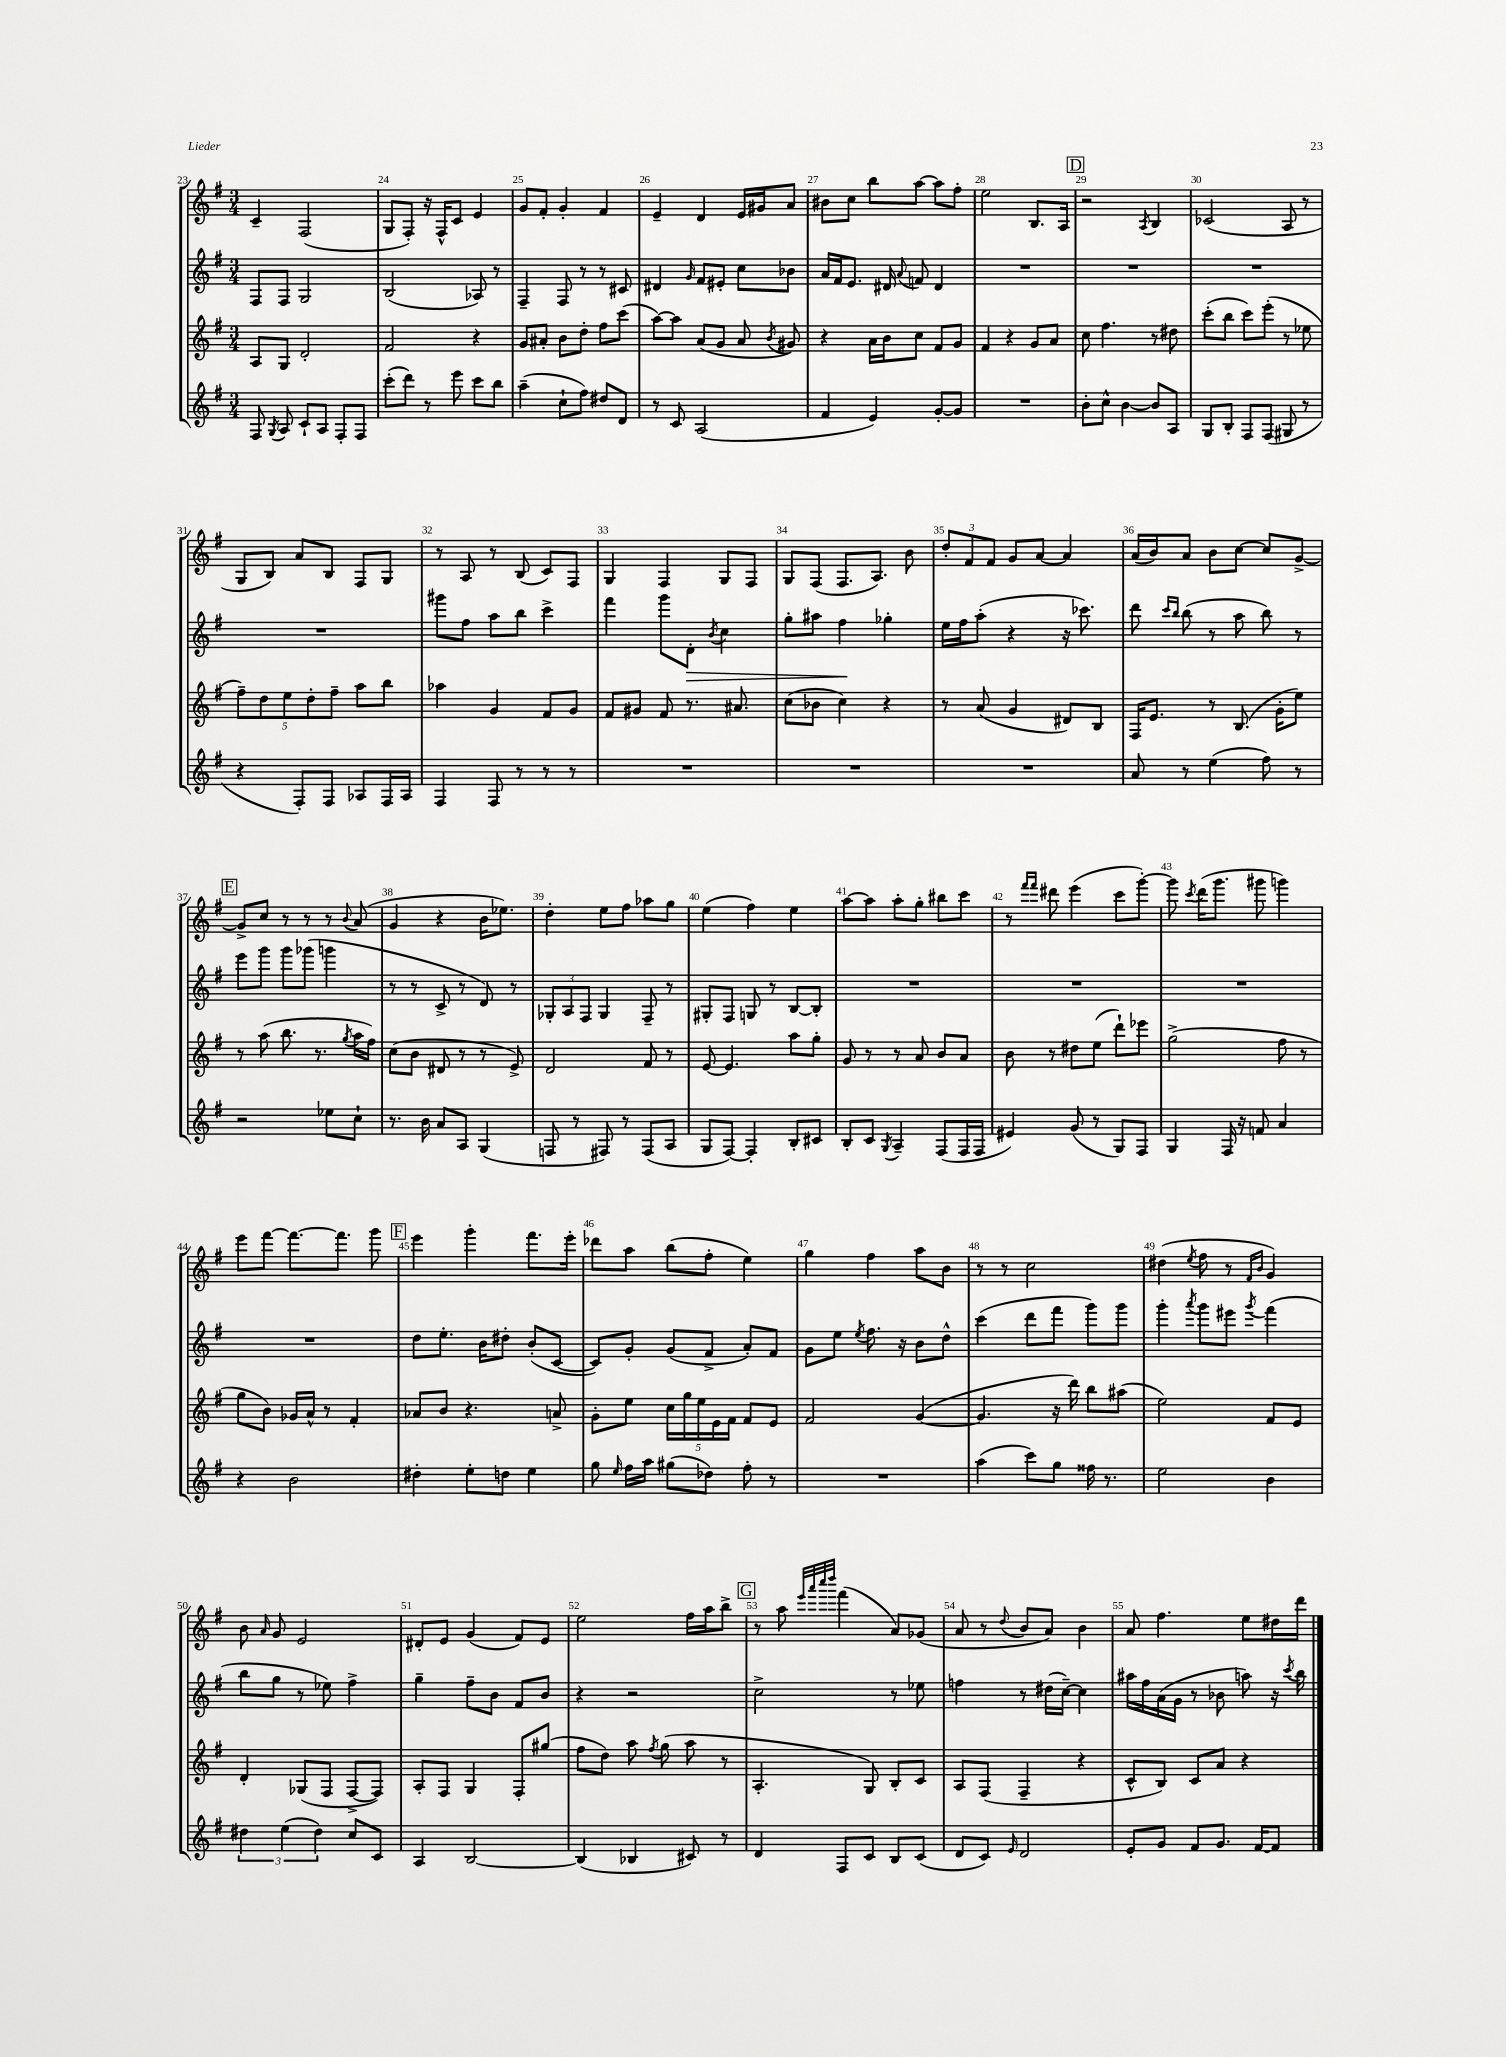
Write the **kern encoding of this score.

**kern	**kern	**kern	**dynam	**kern
*part4	*part3	*part2	*part2	*part1
*staff4	*staff3	*staff2	*staff2	*staff1
*clefG2	*clefG2	*clefG2	*	*clefG2
*k[f#]	*k[f#]	*k[f#]	*	*k[f#]
*M3/4	*M3/4	*M3/4	*	*M3/4
=23	=23	=23	=23	=23
8F#/	8A/L	8F#/L	.	4c~/
8qG/	.	.	.	.
8A/	8G/J	8F#/J	.	.
8c`/L	2d'/	2G/	.	(2F#/
8A/J	.	.	.	.
8F#'/L	.	.	.	.
8F#/J	.	.	.	.
=24	=24	=24	=24	=24
(8ccc'\L	2f#/	(2B/	.	8G/L
8ddd\J)	.	.	.	8F#'/J)
8r	.	.	.	16r
.	.	.	.	16F#^^/KL
8eee\	.	.	.	8c/J
8ccc\L	4r	8A-X/)	.	4e/
8bb\J	.	8r	.	.
=25	=25	=25	=25	=25
(4aa~\	8g/L	4F#~/	.	8g/L
.	8a#X'/J	.	.	8f#'/J
8cc`\L	8b\L	8F#/	.	4g'/
8ff#\J)	8dd'\J	8r	.	.
8dd#X/L	8ff#\L	8r	.	4f#/
8d/J	(8ccc\J	8c#X/	.	.
=26	=26	=26	=26	=26
8r	[8aa\L)	4d#X/	.	4e~/
8c/	8aa\J]	.	.	.
.	.	16qqg/	.	.
(2A/	(8a/L	8f#/L	.	4d/
.	8g/J	8e#X'/J	.	.
.	8a/	8cc\L	.	16e/LL
.	.	.	.	16g#X/J
.	8qb/	.	.	.
.	8g#X/)	8b-X\J	.	8a/J
=27	=27	=27	=27	=27
4f#/	4r	16a/LL	.	8b#X\L
.	.	16f#/J	.	.
.	.	8.e/J	.	8cc\J
4e/)	16a\LL	.	.	8bb\L
.	16b\J	16d#X/	.	.
.	.	8qqa/	.	.
.	8cc\J	8fn/	.	[8aa\J
[8g'/L	8f#/L	4d#/	.	8aa\L]
8g/J]	8g/J	.	.	8ff#'\J
=28	=28	=28	=28	=28
2.r	4f#/	2.r	.	2ee\
.	4r	.	.	.
.	8g/L	.	.	8.B/L
.	8a/J	.	.	.
.	.	.	.	16A/Jk
!!LO:REH:place=s1:t=D
=29	=29	=29	=29	=29
8b'\L	8cc\	2.r	.	2r
8cc^^\J	4.ff#\	.	.	.
[4b\	.	.	.	.
.	.	.	.	8qA/
8b/L]	8r	.	.	4B/
8A/J	8dd#X\	.	.	.
=30	=30	=30	=30	=30
8G/L	(8ccc'\L	2.r	.	(2c-X/
8B'/J	8bb\J	.	.	.
8F#/L	8ccc\L)	.	.	.
(8F#/J	(8eee'\J	.	.	.
8G#X/	8r	.	.	8A/
8r	8ee-X\	.	.	8r
!!LO:LB:g=z
=31	=31	=31	=31	=31
4r	10ff#~\L)	2.r	.	8G/L
.	10dd\	.	.	.
.	.	.	.	8B/J)
.	10ee\	.	.	.
8F#'/L)	.	.	.	8a/L
.	10dd'\	.	.	.
8F#/J	.	.	.	8B/J
.	10ff#~\J	.	.	.
8A-X/L	8aa\L	.	.	8F#/L
16F#/L	8bb\J	.	.	8G/J
16A-/JJ	.	.	.	.
=32	=32	=32	=32	=32
4F#/	4aa-X\	8ggg#X\L	.	8r
.	.	8ff#\J	.	8A/
8F#/	4g/	8aa\L	.	8r
8r	.	8bb\J	.	(8B/
8r	8f#/L	4ccc^\	.	8c/L)
8r	8g/J	.	.	8F#/J
=33	=33	=33	=33	=33
2.r	8f#/L	4fff#\	.	4G/
.	8g#X/J	.	.	.
.	8f#/	8ggg\L	.	4F#/
!	!	!	!LO:HP:b	!
.	8.r	8d'\J	>	.
.	.	8qb/	.	.
.	.	4cc\	.	8G/L
.	8.a#X/	.	.	.
.	.	.	.	8F#/J
=34	=34	=34	=34	=34
2.r	(8cc\L	8gg'\L	.	8G/L
.	8b-X\J	8aa#X\J	.	(8F#/J
.	4cc\)	4ff#\	.	8.F#/L
.	.	.	.	8.A/J)
.	4r	4gg-X'\	]	.
.	.	.	.	8b\
=35	=35	=35	=35	=35
2.r	8r	16ee\LL	.	12dd'/L
.	.	16ff#\J	.	.
.	.	.	.	12f#/
.	(8a/	(8aa'\J	.	.
.	.	.	.	12f#/J
.	4g/	4r	.	8g/L
.	.	.	.	[8a/J
.	8d#X/L)	16r	.	4a/]
.	.	8.ccc-X\)	.	.
.	8B/J	.	.	.
=36	=36	=36	=36	=36
8a/	16F#/KL	8ddd\	.	(16a/LL
.	8.e/J	.	.	16b/J)
.	.	16qqccc/LL	.	.
.	.	16qqbb/JJ	.	.
8r	.	(8bb\	.	8a/J
(4ee\	8r	8r	.	8b\L
.	(8.B/	8aa\	.	[8cc\J
8ff#\)	.	8bb\)	.	8cc/L]
.	16g'\KL	.	.	.
8r	8ee\J)	8r	.	[8g^/J
!!LO:LB:g=z
!!LO:REH:place=s1:t=E
=37	=37	=37	=37	=37
2r	8r	8eee\L	.	8g^/L]
.	(8aa\	8ggg\J	.	8cc/J
.	8.bb\	8ggg\L	.	8r
.	.	(8ggg-X\J	.	8r
.	8.r	.	.	.
8ee-X\L	.	4gggn\	.	8r
.	8qgg/	.	.	8qqb/
8cc`\J	16aa\LL	.	.	(8a/
.	16ff#\JJ)	.	.	.
=38	=38	=38	=38	=38
8.r	(8cc\L	8r	.	4g/
.	8b\J	8r	.	.
16b\	.	.	.	.
8a/L	8d#X/	8c^/	.	4r
8A/J	8r	8r	.	.
(4G/	8r	8d/)	.	16b\KL
.	.	.	.	8.ee-X\J)
.	8e^/)	8r	.	.
=39	=39	=39	=39	=39
8Fn/	2d/	12G-X'/L	.	4dd'\
.	.	12A/	.	.
8r	.	.	.	.
.	.	12F#/J	.	.
8F#X/)	.	4G-/	.	8ee\L
8r	.	.	.	8ff#\J
(8F#/L	8f#/	8F#~/	.	8aa-X\L
8A/J	8r	8r	.	8gg\J
=40	=40	=40	=40	=40
8G/L	[8e/	8G#X'/L	.	(4ee\
[8F#/J)	4.e/]	8F#/J	.	.
4F#'/]	.	8Gn/	.	4ff#\)
.	.	8r	.	.
8B'/L	8aa\L	[8B/L	.	4ee\
8c#X/J	8gg'\J	8B'/J]	.	.
=41	=41	=41	=41	=41
8B'/L	8g/	2.r	.	[8aa\L
8c/J	8r	.	.	8aa\J]
8qG/	.	.	.	.
4A~/	8r	.	.	8aa'\L
.	8a/	.	.	8gg'\J
(8F#/L	8b/L	.	.	8bb#X\L
16F#/L	8a/J	.	.	8ccc\J
16F#/JJ	.	.	.	.
=42	=42	=42	=42	=42
4e#X/)	8b\	2.r	.	8r
.	.	.	.	16qqfff#/LL
.	.	.	.	16qqfff#/JJ
.	8r	.	.	8ddd#X\
(8g/	8dd#X\L	.	.	(4eee\
8r	(8ee\J	.	.	.
8G/L)	8ddd`\L)	.	.	8ccc\L
8F#/J	8eee-X\J	.	.	[8ggg'\J)
=43	=43	=43	=43	=43
4G/	(2gg^\	2.r	.	8ggg\]
.	.	.	.	8qccc/
.	.	.	.	(16ddd\KL
.	.	.	.	8.ggg\J
16F#/	.	.	.	.
16r	.	.	.	.
8fn/	.	.	.	8ggg#X\
4a/	8ff#\	.	.	4gggn\)
.	8r	.	.	.
!!LO:LB:g=z
=44	=44	=44	=44	=44
4r	8gg\L	2.r	.	8eee\L
.	8b\J)	.	.	[8fff#\J
2b\	16g-X/LL	.	.	8.fff#\L_
.	16a^^/JJ	.	.	.
.	8r	.	.	.
.	.	.	.	8.fff#\J]
.	4f#'/	.	.	.
.	.	.	.	8ggg\
!!LO:REH:place=s1:t=F
=45	=45	=45	=45	=45
4dd#X'\	8a-X/L	8dd\L	.	4eee\
.	8b/J	8.ee'\J	.	.
8ee'\L	4.r	.	.	4ggg'\
.	.	16b\KL	.	.
8ddn\J	.	8dd#X'\J	.	.
4ee\	.	(8b'/L	.	8.fff#\L
.	8an^/	[8c/J	.	.
.	.	.	.	16eee'\Jk
=46	=46	=46	=46	=46
8gg\	8g'\L	8c/L])	.	8ddd-X\L
16qqee/	.	.	.	.
16ff#\LL	8ee\J	8g'/J	.	8aa\J
16aa\JJ	.	.	.	.
(8gg#X\L	20cc\LL	(8g/L	.	(8bb\L
.	20gg\	.	.	.
.	20ee\	.	.	.
8dd-X\J)	.	8f#^/J	.	8ff#'\J
.	20e\	.	.	.
.	20f#\JJ	.	.	.
8ff#'\	8f#/L	8a'/L)	.	4ee\)
8r	8e/J	8f#/J	.	.
=47	=47	=47	=47	=47
2.r	2f#/	8g\L	.	4gg\
.	.	8ee\J	.	.
.	.	8qee/	.	.
.	.	8.ff#\	.	4ff#\
.	.	16r	.	.
.	([4g/	8b\L	.	8aa\L
.	.	8dd^^\J	.	8b\J
=48	=48	=48	=48	=48
(4aa\	4.g/]	(4ccc\	.	8r
.	.	.	.	8r
8ccc\L)	.	8ddd\L	.	2cc\
8gg\J	16r	8fff#\J	.	.
.	16ddd\)	.	.	.
16ff##X\	8bb\L	8ggg\L)	.	.
8.r	.	.	.	.
.	(8aa#X\J	8ggg\J	.	.
=49	=49	=49	=49	=49
2ee\	2ee\)	4ggg'\	.	(4dd#X\
.	.	8qaaa/	.	8qee/
.	.	8ggg\L	.	8ff#\
.	.	8eee#X\J	.	8r
.	.	.	.	16qqf#/LL
.	.	8qggg/	.	16qqb/JJ
4b\	8f#/L	(4fff#\	.	4g/)
.	8e/J	.	.	.
!!LO:LB:g=z
=50	=50	=50	=50	=50
6dd#X\	4d'/	8bb\L	.	8b\
.	.	.	.	16qqa/
.	.	8gg\J	.	8g/
(6ee\	.	.	.	.
.	(8G-X/L	8r	.	2e/
6dd#\)	.	.	.	.
.	8F#/J	8ee-X\)	.	.
8cc/L	[8F#^/L	4ff#^\	.	.
8c/J	8F#/J])	.	.	.
=51	=51	=51	=51	=51
4A/	8A'/L	4gg~\	.	8d#X'/L
.	8F#/J	.	.	8e/J
[2B/	4G/	8ff#~\L	.	(4g/
.	.	8b\J	.	.
.	8F#'/L	8f#/L	.	8f#/L)
.	(8gg#X/J	8b/J	.	8e/J
=52	=52	=52	=52	=52
(4B/]	8ff#\L	4r	.	2ee\
.	8dd\J)	.	.	.
4B-X/	8aa\	2r	.	.
.	8qff#/	.	.	.
.	(8gg\	.	.	.
8c#X/)	8aa\	.	.	16ff#\LL
.	.	.	.	16aa\J
8r	8r	.	.	8bb^\J
!!LO:REH:place=s1:t=G
=53	=53	=53	=53	=53
4d/	4.A'/	2cc^\	.	8r
.	.	.	.	8aa\
.	.	.	.	32qqeee/LLL
.	.	.	.	32qqaaa/
.	.	.	.	32qqcccc/
.	.	.	.	32qqdddd/JJJ
8F#/L	.	.	.	(4fff#\
8c/J	8G/)	.	.	.
8B/L	8B'/L	8r	.	8a/L)
(8c/J	8c/J	8ee-X\	.	(8g-X/J
=54	=54	=54	=54	=54
8d/L	8A/L	4ffn\	.	8a/
8c/J)	(8F#/J	.	.	8r
16qqe/	.	.	.	8qqdd/
2d/	4F#~/	8r	.	8b/L
.	.	(16dd#X\LL	.	8a/J)
.	.	[16cc~\JJ)	.	.
.	4r	4cc\]	.	4b\
=55	=55	=55	=55	=55
8e'/L	8c^^/L	16aa#X\LL	.	8a/
.	.	16ff#\	.	.
8g/J	8B/J)	(16a\	.	4.ff#\
.	.	16g\JJ	.	.
8f#/L	8c/L	8r	.	.
8.g/J	8a/J	8b-X\	.	.
.	4r	8aan\)	.	8ee\L
[16f#/KL	.	.	.	.
8f#/J]	.	16r	.	16dd#X\L
.	.	8qccc/	.	.
.	.	16bb\	.	16ddd\JJ
==	==	==	==	==
*-	*-	*-	*-	*-
